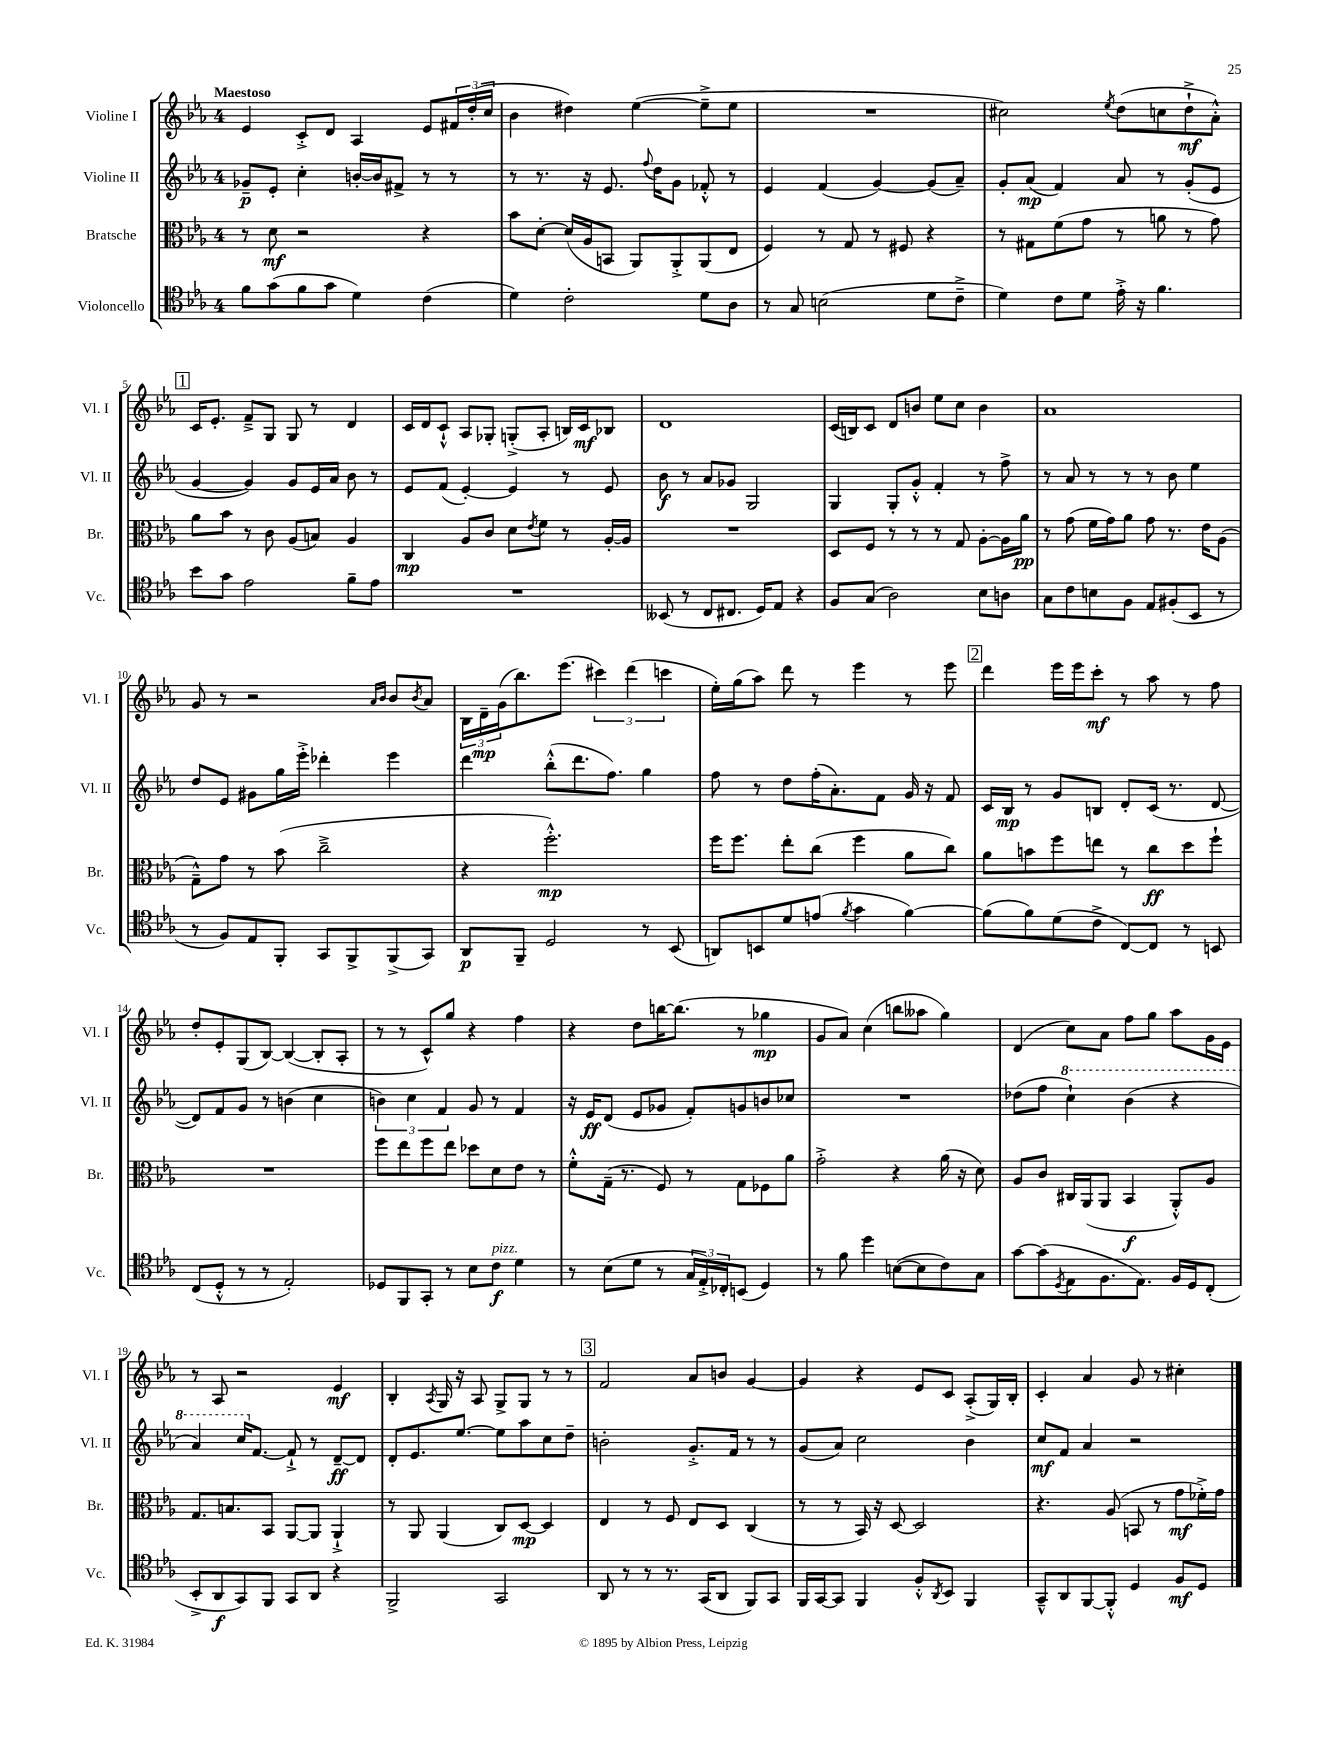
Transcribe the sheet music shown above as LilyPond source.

<<
\new StaffGroup <<
\new Staff = "s0" \with { instrumentName = "Violine I" shortInstrumentName = "Vl. I" } {
    \clef treble \key ees \major \once \override Staff.TimeSignature.style = #'single-digit \time 4/4 \tempo "Maestoso"
    ees'4 c'8-.-> d'8 aes4 ees'8 \tuplet 3/2 { fis'16 d''16-.( c''16 } |
    bes'4 dis''4) ees''4~( ees''8---> ees''8 |
    R1 |
    cis''2) \acciaccatura { ees''8 } d''8( c''8 d''8-!->\mf aes'8-.-^) |
    \mark \markup { \box "1" } c'16 ees'8.-. f'8---> g8 g8 r8 d'4 |
    c'16 d'16 c'8-!-^ aes8 ges8-. g8-.->( aes8-. b16) c'16\mf bes8 |
    d'1 |
    c'16( b16) c'8 d'8 b'8 ees''8 c''8 b'4 |
    aes'1 |
    g'8 r8 r2 \grace { aes'16 bes'16 } bes'8 \acciaccatura { bes'8 } aes'8 |
    \tuplet 3/2 { bes16 d'16--\mp g'16( } bes''8.) ees'''8.( \tuplet 3/2 { cis'''4) d'''4( c'''4 } |
    ees''16-.) g''16( aes''8) d'''8 r8 ees'''4 r8 ees'''8 |
    \mark \markup { \box "2" } d'''4 ees'''16 ees'''16 c'''8-.\mf r8 aes''8 r8 f''8 |
    d''8-. ees'8-. g8( bes8~) bes4~( bes8-. aes8-. |
    r8 r8 c'8-^) g''8 r4 f''4 |
    r4 d''8 b''16~ b''8.( r8 ges''4\mp |
    g'8 aes'8) c''4( b''8 aeses''8 g''4) |
    d'4( c''8) aes'8 f''8 g''8 aes''8 g'16 ees'16 |
    r8 aes8 r2 ees'4\mf |
    bes4-. \acciaccatura { aes8 } g16 r16 aes8 g8-> g8 r8 r8 |
    \mark \markup { \box "3" } f'2 aes'8 b'8 g'4~ |
    g'4 r4 ees'8 c'8 aes8-.->( g16) bes16-. |
    c'4-. aes'4 g'8 r8 cis''4-. \bar "|." |
}
\new Staff = "s1" \with { instrumentName = "Violine II" shortInstrumentName = "Vl. II" } {
    \clef treble \key ees \major \once \override Staff.TimeSignature.style = #'single-digit \time 4/4
    ges'8--\p ees'8-. c''4-. b'16~-. b'16 fis'8-> r8 r8 |
    r8 r8. r16 ees'8. \appoggiatura { f''8 } d''16 g'8 fes'8-.-^ r8 |
    ees'4 f'4( g'4~) g'8( aes'8--) |
    g'8-. aes'8\mp( f'4) aes'8 r8 g'8-.( ees'8 |
    \mark \markup { \box "1" } g'4~ g'4) g'8 ees'16 aes'16 bes'8 r8 |
    ees'8 f'8( ees'4~-.) ees'4 r8 ees'8 |
    bes'8\f r8 aes'8 ges'8 g2 |
    g4 g8-. g'8-.-^ f'4-. r8 f''8-> |
    r8 aes'8 r8 r8 r8 bes'8 ees''4 |
    d''8 ees'8 gis'8 g''16 ees'''16-.-> des'''4-. ees'''4 |
    d'''4 bes''8-.-^( d'''8. f''8.) g''4 |
    f''8 r8 d''8 f''16-.( aes'8.-.) f'8 g'16 r16 f'8 |
    \mark \markup { \box "2" } c'16 bes16\mp r8 g'8 b8 d'8-. c'16( r8. d'8~ |
    d'8) f'8 g'8 r8 b'4( c''4 |
    \tuplet 3/2 { b'4) c''4 f'4 } g'8 r8 f'4 |
    r16 ees'16\ff d'8( ees'8 ges'8 f'8-.) g'8 b'8 ces''8 |
    R1 |
    des''8( f''8 \ottava #1 c'''4-!) bes''4( r4 |
    aes''4) c'''16 \ottava #0 f'8.~ f'8-!-> r8 d'8~--\ff d'8 |
    d'8-. ees'8. ees''8.~ ees''8 aes''8 c''8 d''8-- |
    \mark \markup { \box "3" } b'2-. g'8.-.-> f'16 r8 r8 |
    g'8( aes'8) c''2 bes'4 |
    c''8\mf f'8 aes'4 r2 \bar "|." |
}
\new Staff = "s2" \with { instrumentName = "Bratsche" shortInstrumentName = "Br." } {
    \clef alto \key ees \major \once \override Staff.TimeSignature.style = #'single-digit \time 4/4
    r8 d'8\mf r2 r4 |
    bes'8 d'8~-. d'16( aes16 b,8 aes,8) aes,8-.-> aes,8( ees8 |
    f4) r8 g8 r8 fis8 r4 |
    r8 gis8 f'8( g'8 r8 a'8 r8 g'8) |
    \mark \markup { \box "1" } aes'8 bes'8 r8 c'8 aes8( b8) aes4 |
    c4\mp aes8 c'8 d'8 \acciaccatura { ees'8 } f'8 r8 aes16~-. aes16 |
    R1 |
    d8 f8 r8 r8 r8 g8 aes8~-. aes16 aes'16\pp |
    r8 g'8( f'16 g'16) aes'8 g'8 r8. ees'16 aes8( |
    g8---^) g'8 r8 bes'8( c''2---> |
    r4 f''2.-.-^\mp) |
    f''16 f''8. ees''8-. c''8( f''4 aes'8 c''8) |
    \mark \markup { \box "2" } aes'8 b'8 f''8 e''8 r8 c''8\ff d''8 f''8-! |
    R1 |
    f''8 ees''8 f''8 ees''8 des''8 d'8 ees'8 r8 |
    f'8-.-^ g16--( r8. f8) r8 g8 fes8 aes'8 |
    g'2-.-> r4 aes'16( r16 d'8) |
    aes8 c'8 cis16 aes,16( aes,8 bes,4\f aes,8-.-^) aes8 |
    g8. b8. bes,8 aes,8~ aes,8 aes,4-!-> |
    r8 aes,8 aes,4( c8) d8~\mp d4 |
    \mark \markup { \box "3" } ees4 r8 f8 ees8 d8 c4( |
    r8 r8 bes,16) r16 d8~ d2 |
    r4. aes8( b,8 r8 g'8\mf fes'16-.->) g'16 \bar "|." |
}
\new Staff = "s3" \with { instrumentName = "Violoncello" shortInstrumentName = "Vc." } {
    \clef tenor \key ees \major \once \override Staff.TimeSignature.style = #'single-digit \time 4/4
    f'8 g'8( f'8 g'8 d'4) c'4( |
    d'4) c'2-. d'8 aes8 |
    r8 g8 b2( d'8 c'8---> |
    d'4) c'8 d'8 ees'16-.-> r16 f'4. |
    \mark \markup { \box "1" } bes'8 g'8 ees'2 f'8-- ees'8 |
    R1 |
    beses,8( r8 c8 cis8. d16) ees8 r4 |
    f8 g8( aes2) bes8 a8 |
    g8 c'8 b8 f8 ees8 fis8-.( bes,8 r8 |
    r8 f8) ees8 f,8-. g,8 f,8-> f,8->( g,8) |
    aes,8\p f,8-- d2 r8 bes,8( |
    a,8) b,8 d'8 e'8( \acciaccatura { f'8 } g'4 f'4~) |
    \mark \markup { \box "2" } f'8( f'8) d'8( c'8-> c8~) c8 r8 b,8 |
    c8( d8-.-^ r8 r8 ees2-.) |
    des8 f,8 g,8-. r8 bes8 c'8\f^\markup { \italic "pizz." } d'4 |
    r8 bes8( d'8 r8 \tuplet 3/2 { g16 ees16-.->) ces16-. } b,8( d4) |
    r8 f'8 d''4 b8~( b8 c'8) g8 |
    g'8~ g'8( \acciaccatura { d8 } ees8 f8. ees8.) f16 d16 c8-.( |
    bes,8-.-> aes,8\f g,8) f,8 g,8 aes,8 r4 |
    f,2-> g,2 |
    \mark \markup { \box "3" } aes,8 r8 r8 r8. g,16( aes,8 f,8) g,8 |
    f,16 g,16~ g,8 f,4 f8-.-^ \acciaccatura { aes,8 } bes,8 f,4 |
    g,8---^ aes,8 f,8~ f,8-.-^ d4 f8\mf d8 \bar "|." |
}
>>
>>
